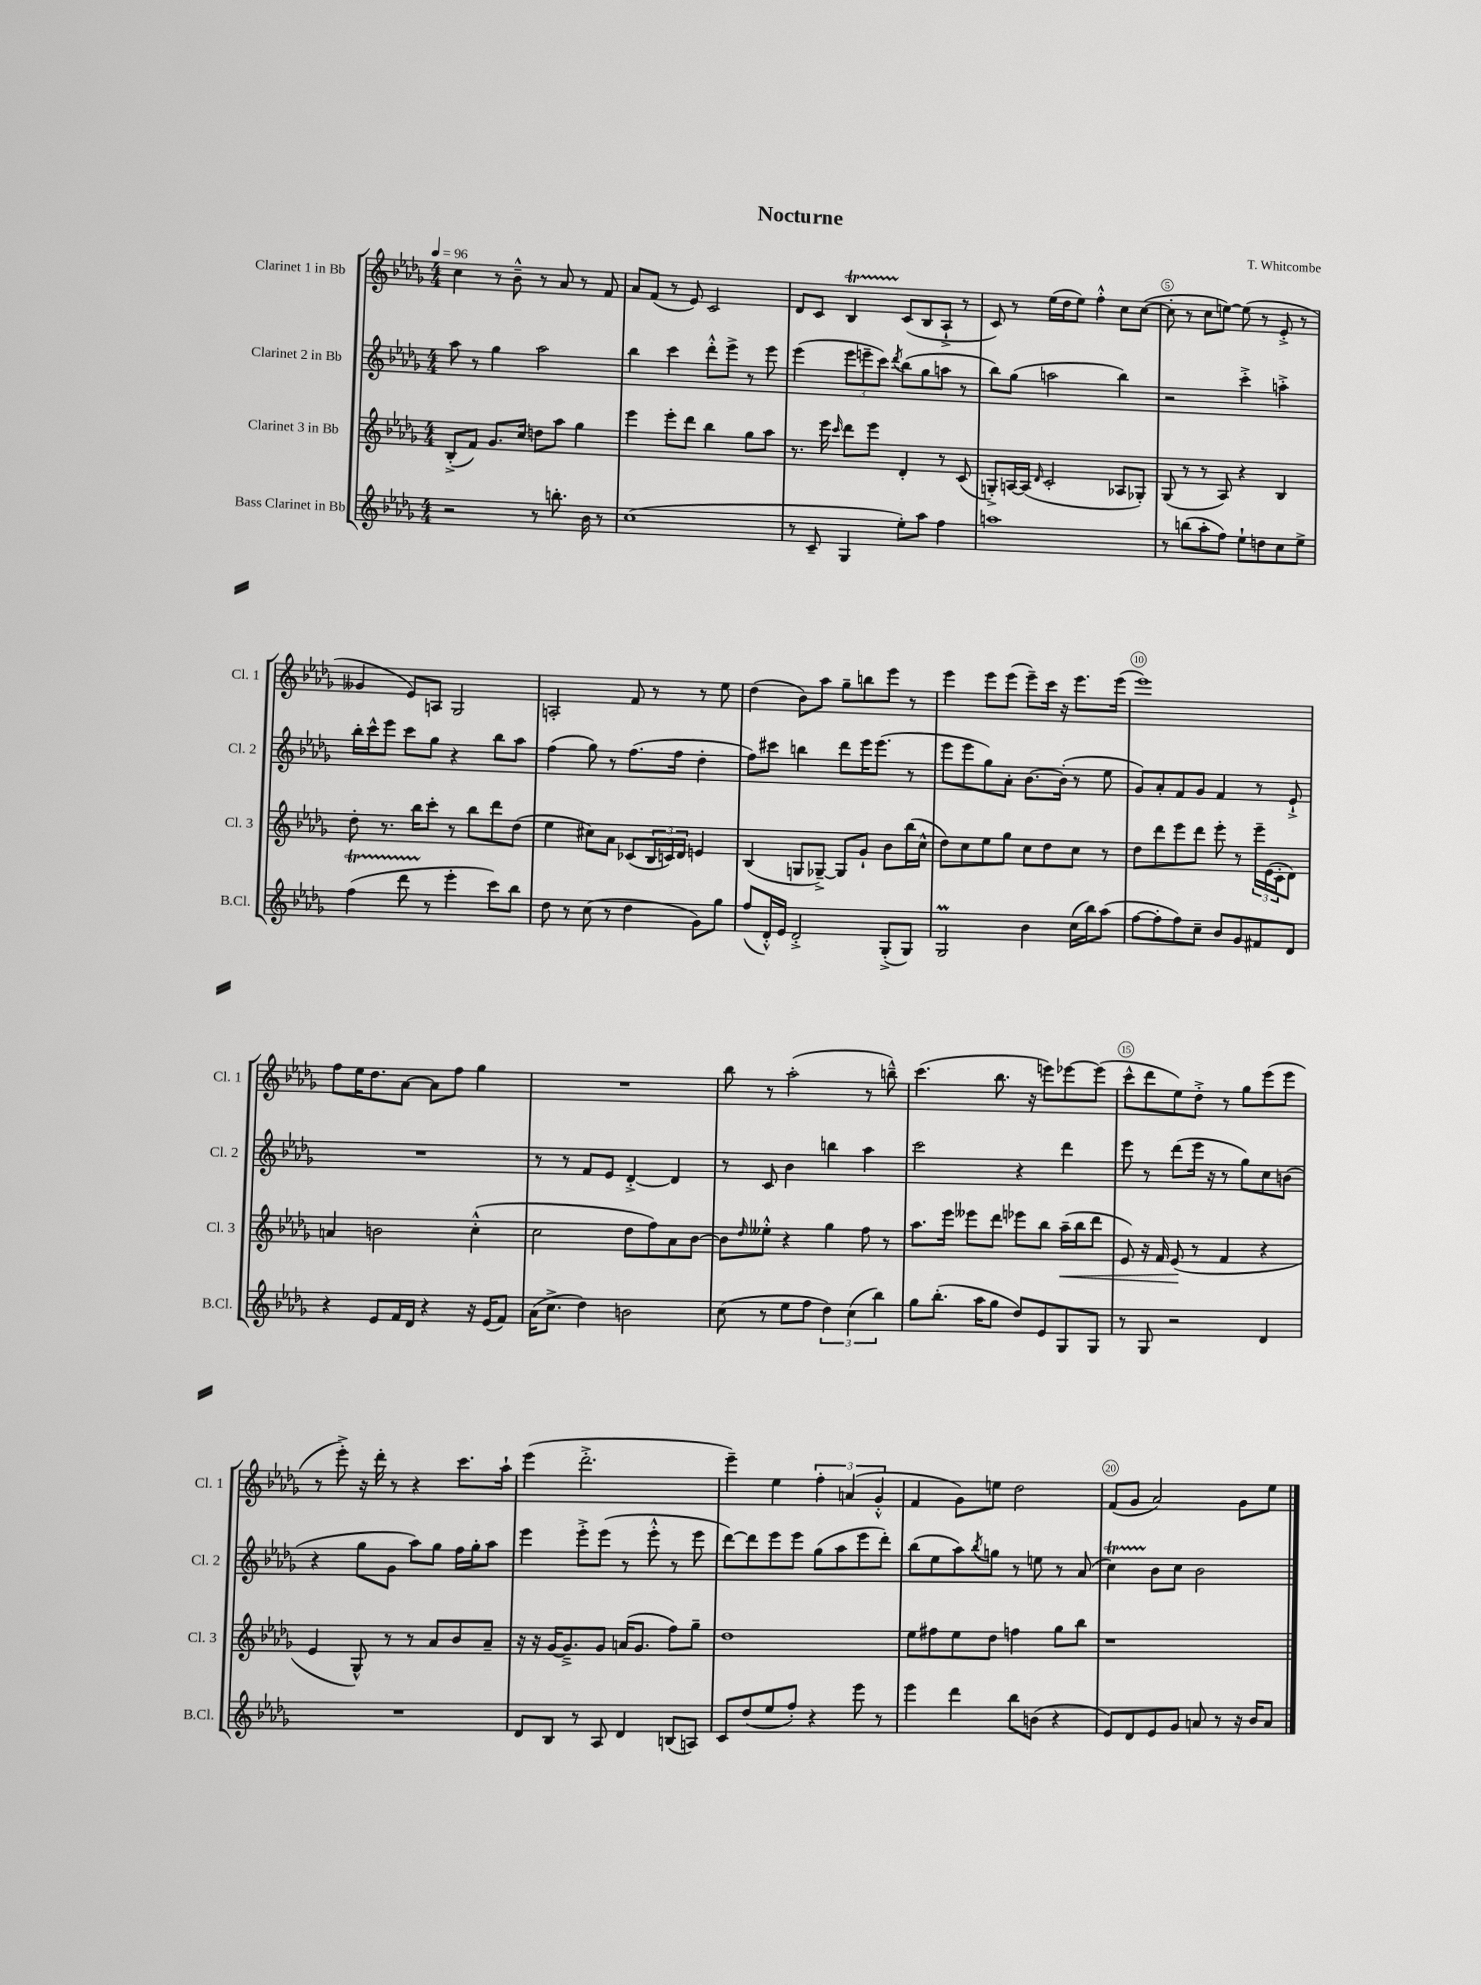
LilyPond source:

\header { title = "Nocturne" composer = "T. Whitcombe" }
<<
\new StaffGroup <<
\new Staff = "s0" \with { instrumentName = "Clarinet 1 in Bb" shortInstrumentName = "Cl. 1" } {
    \clef treble \key des \major \numericTimeSignature \time 4/4 \tempo 4 = 96
    c''4 r8 bes'8---^ r8 aes'8 r8 f'8 |
    aes'8 f'8( r8 ees'8) c'2 |
    des'8 c'8 bes4\startTrillSpan c'8\stopTrillSpan( bes8 aes8-!-> r8 |
    c'8) r8 ees''16( des''16 ees''8) f''4-.-^ c''8 c''8~( |
    c''8-. r8 c''8 e''8~) e''8( r8 ees'8-.-> r8 |
    geses'4 ees'8) a8 ges2 |
    a2-. f'8 r8 r8 ees''8 |
    des''4( bes'8) aes''8 ges''8-- b''8 ees'''8 r8 |
    ees'''4 ees'''8 ees'''8( ees'''8--) c'''16 r16 ees'''8. ees'''16( |
    ees'''1) |
    f''8 ees''16 des''8. aes'8~ aes'8 f''8 ges''4 |
    R1 |
    bes''8 r8 aes''2-.( r8 b''8---^) |
    c'''4.( bes''8. r16 e'''8) ees'''8~ ees'''8( |
    c'''8-^ des'''8 ees''8) des''8-.-> r8 ges''8 ees'''8( ees'''8 |
    r8 ees'''8-.->) r16 des'''16-. r8 r4 c'''8. aes''16-! |
    ees'''4( des'''2.-.-> |
    ees'''4--) ees''4 \tuplet 3/2 { f''4-. a'4( ges'4-.-^ } |
    f'4 ges'8) e''8 des''2 |
    f'8( ges'8 aes'2) ges'8 ees''8 \bar "|." |
}
\new Staff = "s1" \with { instrumentName = "Clarinet 2 in Bb" shortInstrumentName = "Cl. 2" } {
    \clef treble \key des \major \numericTimeSignature \time 4/4
    aes''8 r8 ges''4 aes''2 |
    bes''4 c'''4 des'''8-.-^ ees'''8-> r8 ees'''8 |
    ees'''4( \tuplet 3/2 { ees'''8 e'''8-- c'''8) } \acciaccatura { des'''8 } bes''8( ges''8 a''8 r8 |
    bes''8) ges''8( a''2 bes''4) |
    r2 c'''4-.-> a''4-.-> |
    bes''16-. c'''16-^ ees'''8 c'''8 ges''8 r4 bes''8 aes''8 |
    f''4( ges''8) r8 f''8.( f''16 des''4-. |
    f''8) cis'''8 b''4 des'''8 ees'''16 ees'''8.( r8 |
    ees'''8 ees'''8 ges''8) aes'8-. bes'8.~ bes'16-.( r8 ees''8 |
    ges'8) aes'8-. f'8 ges'8 f'4 r8 ees'8-!-> |
    R1 |
    r8 r8 f'8 ees'8 des'4~-.-> des'4 |
    r8 c'8 bes'4 b''4 aes''4 |
    c'''2 r4 des'''4 |
    ees'''8 r8 des'''8( ees'''16 r16 r8 ges''8) c''8 b'8( |
    r4 ges''8 ges'8 aes''8) ges''8 f''16 ges''16-. aes''8 |
    ees'''4 ees'''8-.-> ees'''8( r8 ees'''8-.-^ r8 ees'''8 |
    des'''8~) des'''8 ees'''8 ees'''8 ges''8( aes''8 ees'''8 des'''8-.) |
    bes''8( ees''8 aes''8) \acciaccatura { bes''8 } g''8 r8 e''8 r8 aes'8( |
    c''4\startTrillSpan) bes'8\stopTrillSpan c''8 bes'2 \bar "|." |
}
\new Staff = "s2" \with { instrumentName = "Clarinet 3 in Bb" shortInstrumentName = "Cl. 3" } {
    \clef treble \key des \major \numericTimeSignature \time 4/4
    bes8-.->( f'8) ges'8. c''16 d''8 aes''8 ges''4 |
    ees'''4 ees'''8-. des'''8 bes''4 ges''8 aes''8 |
    r8. ees'''16 \grace { c'''16 } des'''8 ees'''8 des'4-. r8 c'8( |
    g8-.->) a16~ a16( \grace { des'16 } c'2-. aes8 ges8-.) |
    ges8( r8 r8 aes8) r4 bes4 |
    des''8-. r8. bes''16 c'''8-. r8 bes''8 des'''8 des''8( |
    ees''4 cis''8) aes'8 ces'8( \tuplet 3/2 { bes16 c'16) des'16 } e'4 |
    bes4( g8 ges8~--->) ges8 ges'8-! bes'8 bes''16( c''16-^ |
    des''8) c''8 ees''8 ges''8 c''8 des''8 c''8 r8 |
    des''8 des'''8 ees'''8 des'''8 ees'''8-. r8 \tuplet 3/2 { ees'''16-- ees'16( c'16-. } des'8) |
    a'4 b'2 c''4-.-^( |
    c''2 des''8 f''8) aes'8 bes'8~ |
    bes'8 \grace { des''16 } eeses''8-.-^ r4 ges''4 f''8 r8 |
    aes''8. ees'''16 eeses'''8 des'''8 ees'''8 bes''8 aes''16--\<( bes''16 des'''8 |
    ees'8) r16 f'16 ees'8\!( r8 f'4 r4 |
    ees'4 ges8-^) r8 r8 aes'8 bes'8 aes'8-- |
    r16 r16 ges'16~ ges'8.---> ges'8 a'16( ges'8. f''8) ges''8-- |
    des''1 |
    ees''8 fis''8 ees''8 des''8 f''4 ges''8 bes''8 |
    r1 \bar "|." |
}
\new Staff = "s3" \with { instrumentName = "Bass Clarinet in Bb" shortInstrumentName = "B.Cl." } {
    \clef treble \key des \major \numericTimeSignature \time 4/4
    r2 r8 b''8.-. bes'16 r8 |
    c''1( |
    r8 c'8-- ges4 ees''8-.) aes''8 f''4 |
    a''1 |
    r8 b''8( aes''8-. f''8) ees''8-! d''8 c''8 ees''8-> |
    f''4\startTrillSpan( des'''8 r8\stopTrillSpan ees'''4-. c'''8) bes''8 |
    des''8 r8 c''8( r8 des''4 ges'8) ges''8 |
    f''8( des'16-.-^) ees'16 des'2-.-> ges8-.->( ges8) |
    ges2\prall bes'4 c''16( bes''16) aes''8( |
    f''8~ f''8-. f''8) c''8-- bes'8 ges'8 fis'8 des'8 |
    r4 ees'8 f'16 des'16 r4 r16 ees'16( f'8) |
    aes'16( c''8.-> des''4) b'2 |
    c''8( r8 ees''8 f''8 \tuplet 3/2 { des''4) c''4( bes''4) } |
    ges''8 bes''8.-.( aes''16 ges''8 des''8) ees'8 ges8 ges8 |
    r8 ges8 r2 des'4 |
    R1 |
    des'8 bes8 r8 aes8 des'4 b8( a8) |
    c'8 des''8( ees''8 f''8-.) r4 ees'''8 r8 |
    ees'''4 des'''4 bes''8 b'8( r4 |
    ees'8) des'8 ees'8 ges'8 a'8 r8 r16 bes'16 a'8 \bar "|." |
}
>>
>>
\layout { \context { \Score \override BarNumber.break-visibility = ##(#f #t #t) barNumberVisibility = #(every-nth-bar-number-visible 5) \override BarNumber.stencil = #(make-stencil-circler 0.1 0.3 ly:text-interface::print) } }
